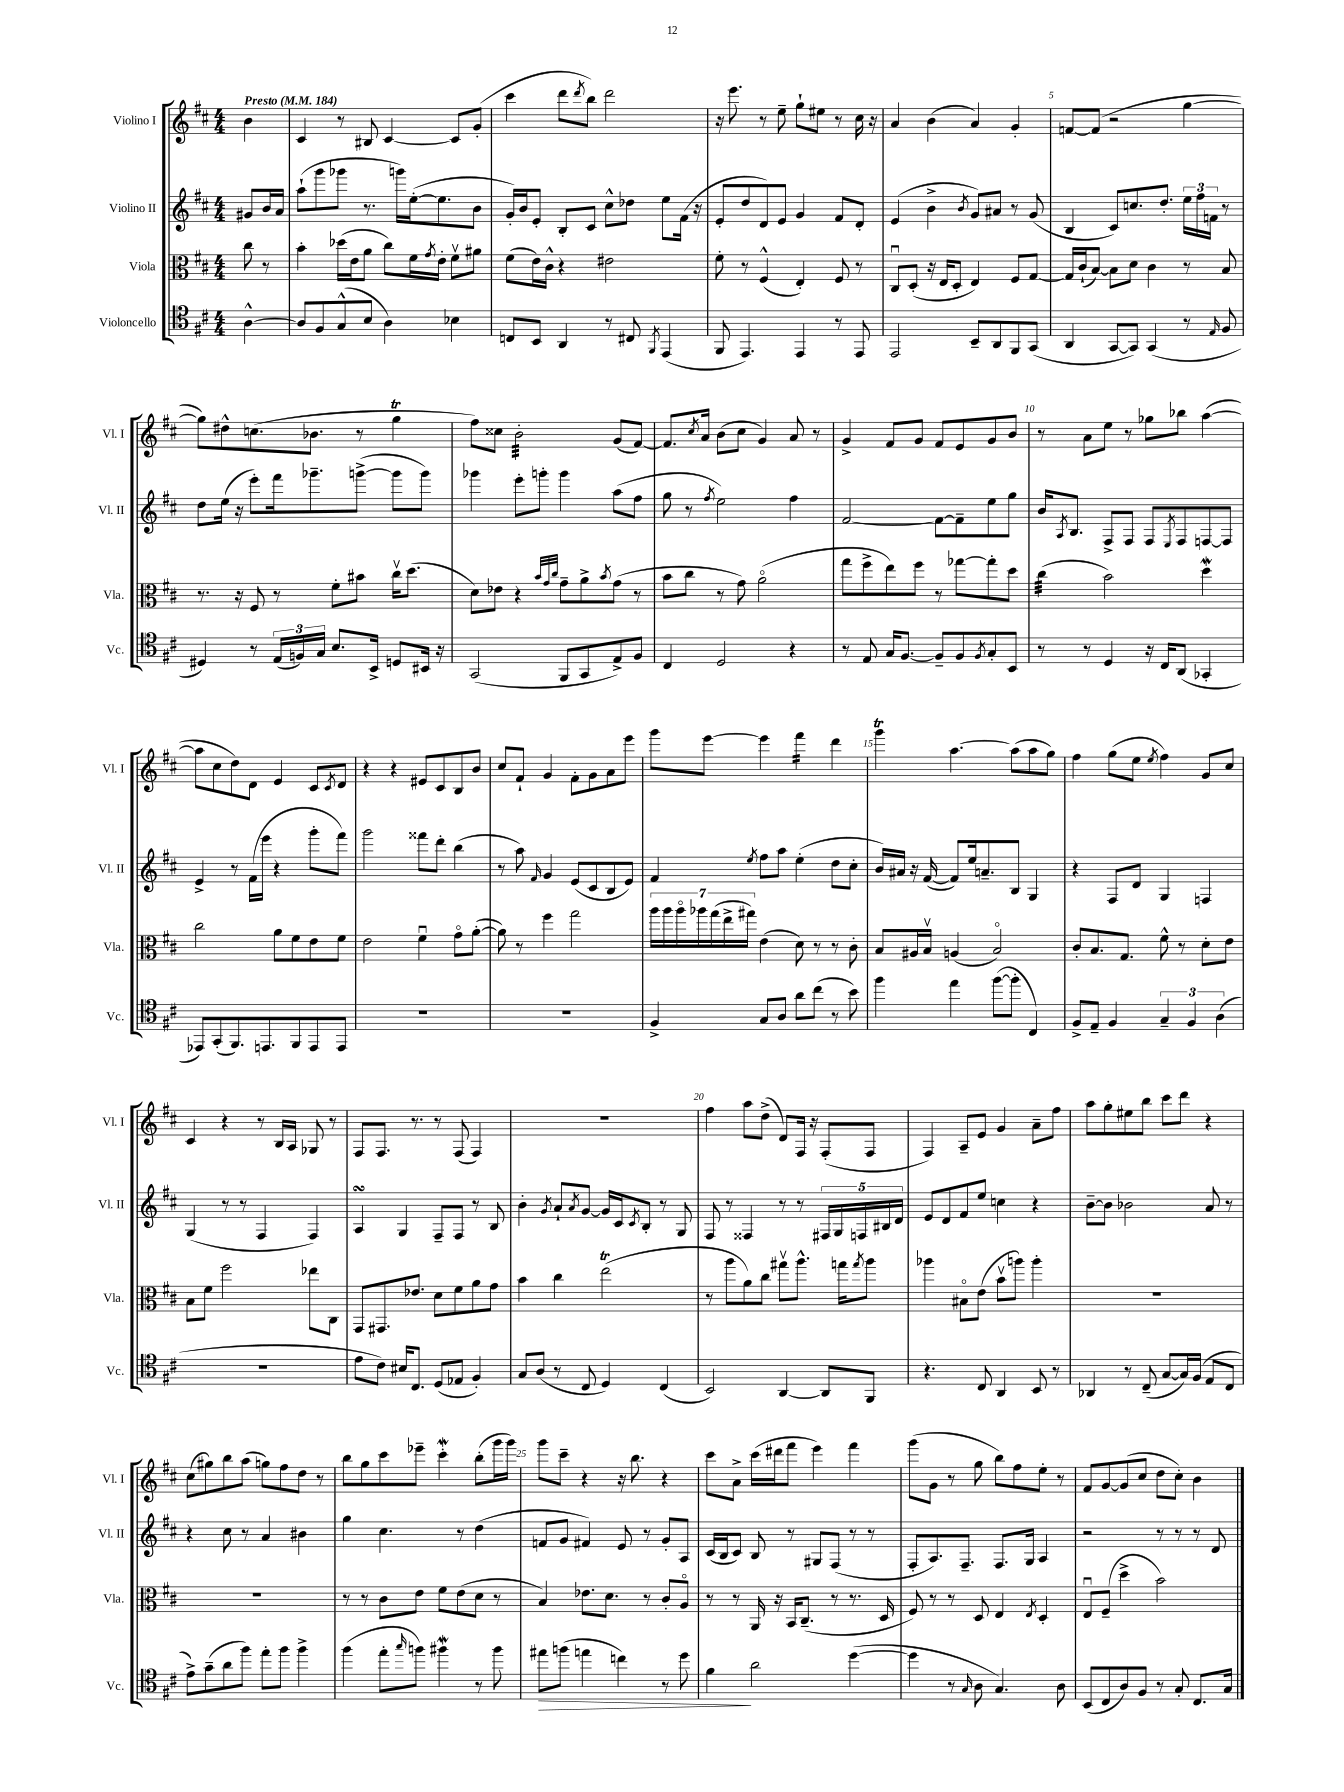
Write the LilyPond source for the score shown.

<<
\new StaffGroup <<
\new Staff = "s0" \with { instrumentName = "Violino I" shortInstrumentName = "Vl. I" } {
    \clef treble \key d \major \numericTimeSignature \time 4/4 \partial 4 \tempo "Presto" 4 = 184
    b'4 |
    cis'4 r8 bis8 cis'4~ cis'8 g'8-.( |
    cis'''4 d'''8 \acciaccatura { d'''8 } b''8) d'''2 |
    r16 e'''8. r8 e''8-- g''8-! eis''8 r8 cis''16 r16 |
    a'4 b'4( a'4) g'4-. |
    f'8~ f'8( r2 g''4~ |
    g''8) dis''8-^ c''8.( bes'8. r8 g''4\trill |
    fis''8) cisis''8 b'2:32-. g'8( fis'8~) |
    fis'8. \acciaccatura { cis''8 } a'16 b'8( cis''8 g'4) a'8 r8 |
    g'4-> fis'8 g'8 fis'8 e'8 g'8 b'8 |
    r8 a'8 e''8 r8 ges''8 bes''8 a''4~( |
    a''8 cis''8 d''8) d'8 e'4 cis'8 \acciaccatura { cis'8 } d'8 |
    r4 r4 eis'8 cis'8 b8 b'8 |
    cis''8 fis'8-! g'4 fis'8-. g'8 a'8 e'''8 |
    g'''8 e'''8~ e'''4 fis'''4:16 d'''4 |
    g'''4\trill a''4.~ a''8( a''8 g''8) |
    fis''4 g''8( e''8 \acciaccatura { e''8 } fis''4) g'8 cis''8 |
    cis'4 r4 r8 b16 a16 ges8 r8 |
    fis8 fis8. r8. r8 fis8( fis4) |
    R1 |
    fis''4 a''8 d''8->( d'8) fis16 r16 fis8-.( fis8 |
    fis4) a8-- e'8 g'4 a'8-- fis''8 |
    a''8 g''8-. eis''8 b''8 cis'''8 d'''8 r4 |
    cis''8( gis''8) b''8 a''8( g''8) fis''8 d''8 r8 |
    b''8 g''8 cis'''8 ees'''8-- cis'''4-.\mordent b''8-.( g'''16 g'''16) |
    g'''8 cis'''8-- r4 r16 b''8. r4 |
    cis'''8 a'8-> cis'''16( dis'''16 fis'''8 e'''4) fis'''4 |
    g'''8( g'8 r8 g''8 b''8) fis''8 e''8-. r8 |
    fis'8 g'8~ g'8( cis''8 d''8 cis''8-.) b'4 \bar "|." |
}
\new Staff = "s1" \with { instrumentName = "Violino II" shortInstrumentName = "Vl. II" } {
    \clef treble \key d \major \numericTimeSignature \time 4/4 \partial 4
    gis'8 b'16 a'16 |
    a''8-!( g'''8 ges'''8 r8. g'''16) e''16~-.( e''8. b'8 |
    g'16-.) b'16 e'8-. b8-. cis'8 cis''8-^ des''8 e''8 fis'16( r16 |
    e'8-. d''8 d'8) e'8 g'4 fis'8 d'8-. |
    e'4( b'4-> \acciaccatura { b'8 } g'8) ais'8 r8 g'8( |
    b4 cis'8) c''8. d''8.-. \tuplet 3/2 { e''16 fis''16 f'16 } r8 |
    d''8 e''16( r16 e'''8-.) fis'''16 ges'''8.-- g'''8~->( g'''8 g'''8) |
    ges'''4 e'''8-. g'''8-. g'''4 a''8( fis''8 |
    g''8 r8 \acciaccatura { fis''8 } e''2) fis''4 |
    fis'2~ fis'8~ fis'8-- e''8 g''8 |
    b'16 \acciaccatura { a8 } b8. fis8-> fis8 fis8 \acciaccatura { e8 } fis8 f8~ f8 |
    e'4-> r8 fis'16( e'''16 r4 g'''8-. fis'''8) |
    g'''2 fisis'''8 d'''8-. b''4( |
    r8 a''8) \grace { fis'16 } g'4 e'8( cis'8 b8 e'8) |
    fis'4 \acciaccatura { e''8 } fis''8 a''8 e''4-.( d''8 cis''8-. |
    b'16) ais'16 r16 fis'16~( fis'8) e''16 a'8.-- b8 g4 |
    r4 fis8 d'8 g4 f4 |
    g4( r8 r8 fis4 fis4) |
    a4\turn g4 fis8-- fis8 r8 b8 |
    b'4-. \acciaccatura { g'8 } a'8-! \acciaccatura { a'8 } g'8~ g'16 cis'16 \acciaccatura { cis'8 } b8-. r8 g8 |
    fis8 r8 fisis4 r8 r8 \tuplet 5/4 { fis16 g16 f16 bis16 d'16 } |
    e'8 d'8 fis'8 e''8 c''4 r4 |
    b'8~-- b'8 bes'2 a'8 r8 |
    r4 cis''8 r8 a'4 bis'4 |
    g''4 cis''4. r8 d''4( |
    f'8 g'8 fis'4) e'8 r8 g'8-. a8 |
    cis'16( b16 cis'8) b8 r8 gis8 fis8( r8 r8 |
    fis8-. a8.) fis8.-- fis8. g16 a4 |
    r2 r8 r8 r8 d'8 \bar "|." |
}
\new Staff = "s2" \with { instrumentName = "Viola" shortInstrumentName = "Vla." } {
    \clef alto \key d \major \numericTimeSignature \time 4/4 \partial 4
    cis''8 r8 |
    b'4-. des''16( e'16 a'8 cis''8) fis'16 \acciaccatura { g'8 } e'16-. fis'8\upbow ais'8 |
    fis'8( e'16) cis'16-^ r4 eis'2 |
    fis'8-. r8 fis4-^( e4-.) fis8 r8 |
    cis8\downbow d8-.( r16 e16 d8-. e4) fis8 g8~ |
    g16 cis'16-!( b8~) b8 d'8 cis'4 r8 b8 |
    r8. r16 fis8 r8 fis'8-. bis'8 cis''16\upbow d''8.( |
    d'8) ees'8 r4 \grace { b'32 g'32 cis''32 } g'8-- a'8-> \acciaccatura { b'8 } g'8( r8 |
    b'8 cis''8 r8 g'8) a'2\flageolet( |
    g''8 fis''8-> e''8) fis''8 r8 ges''8~ ges''8-. d''8 |
    cis''4:32( b'2) d''4\mordent |
    cis''2 a'8 fis'8 e'8 fis'8 |
    e'2 fis'4\downbow g'8\flageolet a'8~-.( |
    a'8) r8 fis''4 g''2 |
    \tuplet 7/4 { a''16 a''16 a''16\flageolet aes''16 g''16( e''16-> gis''16) } e'4( d'8) r8 r8 cis'8-. |
    b8 ais16 b16\upbow a4( b2\flageolet) |
    cis'8-. b8. g8. fis'8-^ r8 d'8-. e'8 |
    b8 fis'8 fis''2 ees''8 cis8 |
    g,8 gis,8. ees'8. d'8 fis'8 a'8 g'8 |
    b'4 cis''4 e''2\trill( |
    r8 a''8 a'8) cis''8 gis''8\upbow a''8.-^ g''16 \acciaccatura { g''8 } a''8 |
    aes''4 bis8\flageolet e'8( b'8\upbow a''8) a''4-. |
    R1 |
    R1 |
    r8 r8 cis'8 e'8 fis'8 e'8( d'8 r8 |
    b4) ees'8. d'8. r8 cis'8-. a8\flageolet |
    r8 r8 a,16 r16 b,16 cis8.--( r8 r8. d16 |
    fis8) r8 r8 d8 e4 \acciaccatura { e8 } d4-. |
    e8\downbow fis8--( d''4-> b'2) \bar "|." |
}
\new Staff = "s3" \with { instrumentName = "Violoncello" shortInstrumentName = "Vc." } {
    \clef tenor \key d \major \numericTimeSignature \time 4/4 \partial 4
    a4~-^ |
    a8 fis8 g8-^( b8 a4) bes4 |
    c8 b,8 a,4 r8 cis8 \acciaccatura { fis,8 } e,4( |
    fis,8 e,4.) e,4 r8 e,8 |
    e,2 b,8-- a,8 fis,8 g,8( |
    a,4 g,8~ g,8) g,4( r8 \grace { e16 } fis8 |
    dis4) r8 \tuplet 3/2 { e16( f16) g16 } b8. b,16-> d8 bis,16 r16 |
    g,2( fis,8 g,8 e8->) fis8 |
    cis4 d2 r4 |
    r8 e8 g16 fis8.~ fis8-- fis8 \acciaccatura { fis8 } g8-. b,8 |
    r8 r8 d4 r16 cis16 a,8( ges,4-. |
    ees,8) g,8-.( fis,8.) e,8. fis,8 e,8 e,8 |
    R1 |
    R1 |
    fis4-> g8 a8 a'8 cis''8( r8 b'8) |
    fis''4 e''4 fis''8~( fis''8-. cis4) |
    fis8-> e8-- fis4 \tuplet 3/2 { g4-- fis4 a4( } |
    R1 |
    e'8 cis'8) bis16 cis8. d8( ees8 fis4-.) |
    g8 a8( r8 cis8 d4) cis4( |
    b,2) a,4~ a,8 fis,8 |
    r4. cis8 a,4 b,8 r8 |
    aes,4 r8 cis8--( g8~ g16) fis16( e8 cis8 |
    e'8->) g'8--( a'8 fis''8) e''8-. fis''8 fis''4-> |
    fis''4( e''8-. \grace { g''16 } f''8) fis''4\mordent r8 fis''8 |
    eis''8\> f''8( e''4 c''4) r8 d''8 |
    fis'4\! a'2 d''4~( |
    d''4 r8 \grace { g16 } a8 g4.) a8 |
    b,8( cis8 a8) fis8 r8 g8-. cis8. g16 \bar "|." |
}
>>
>>
\layout { \context { \Score \override BarNumber.break-visibility = ##(#f #t #t) barNumberVisibility = #(every-nth-bar-number-visible 5) } }
